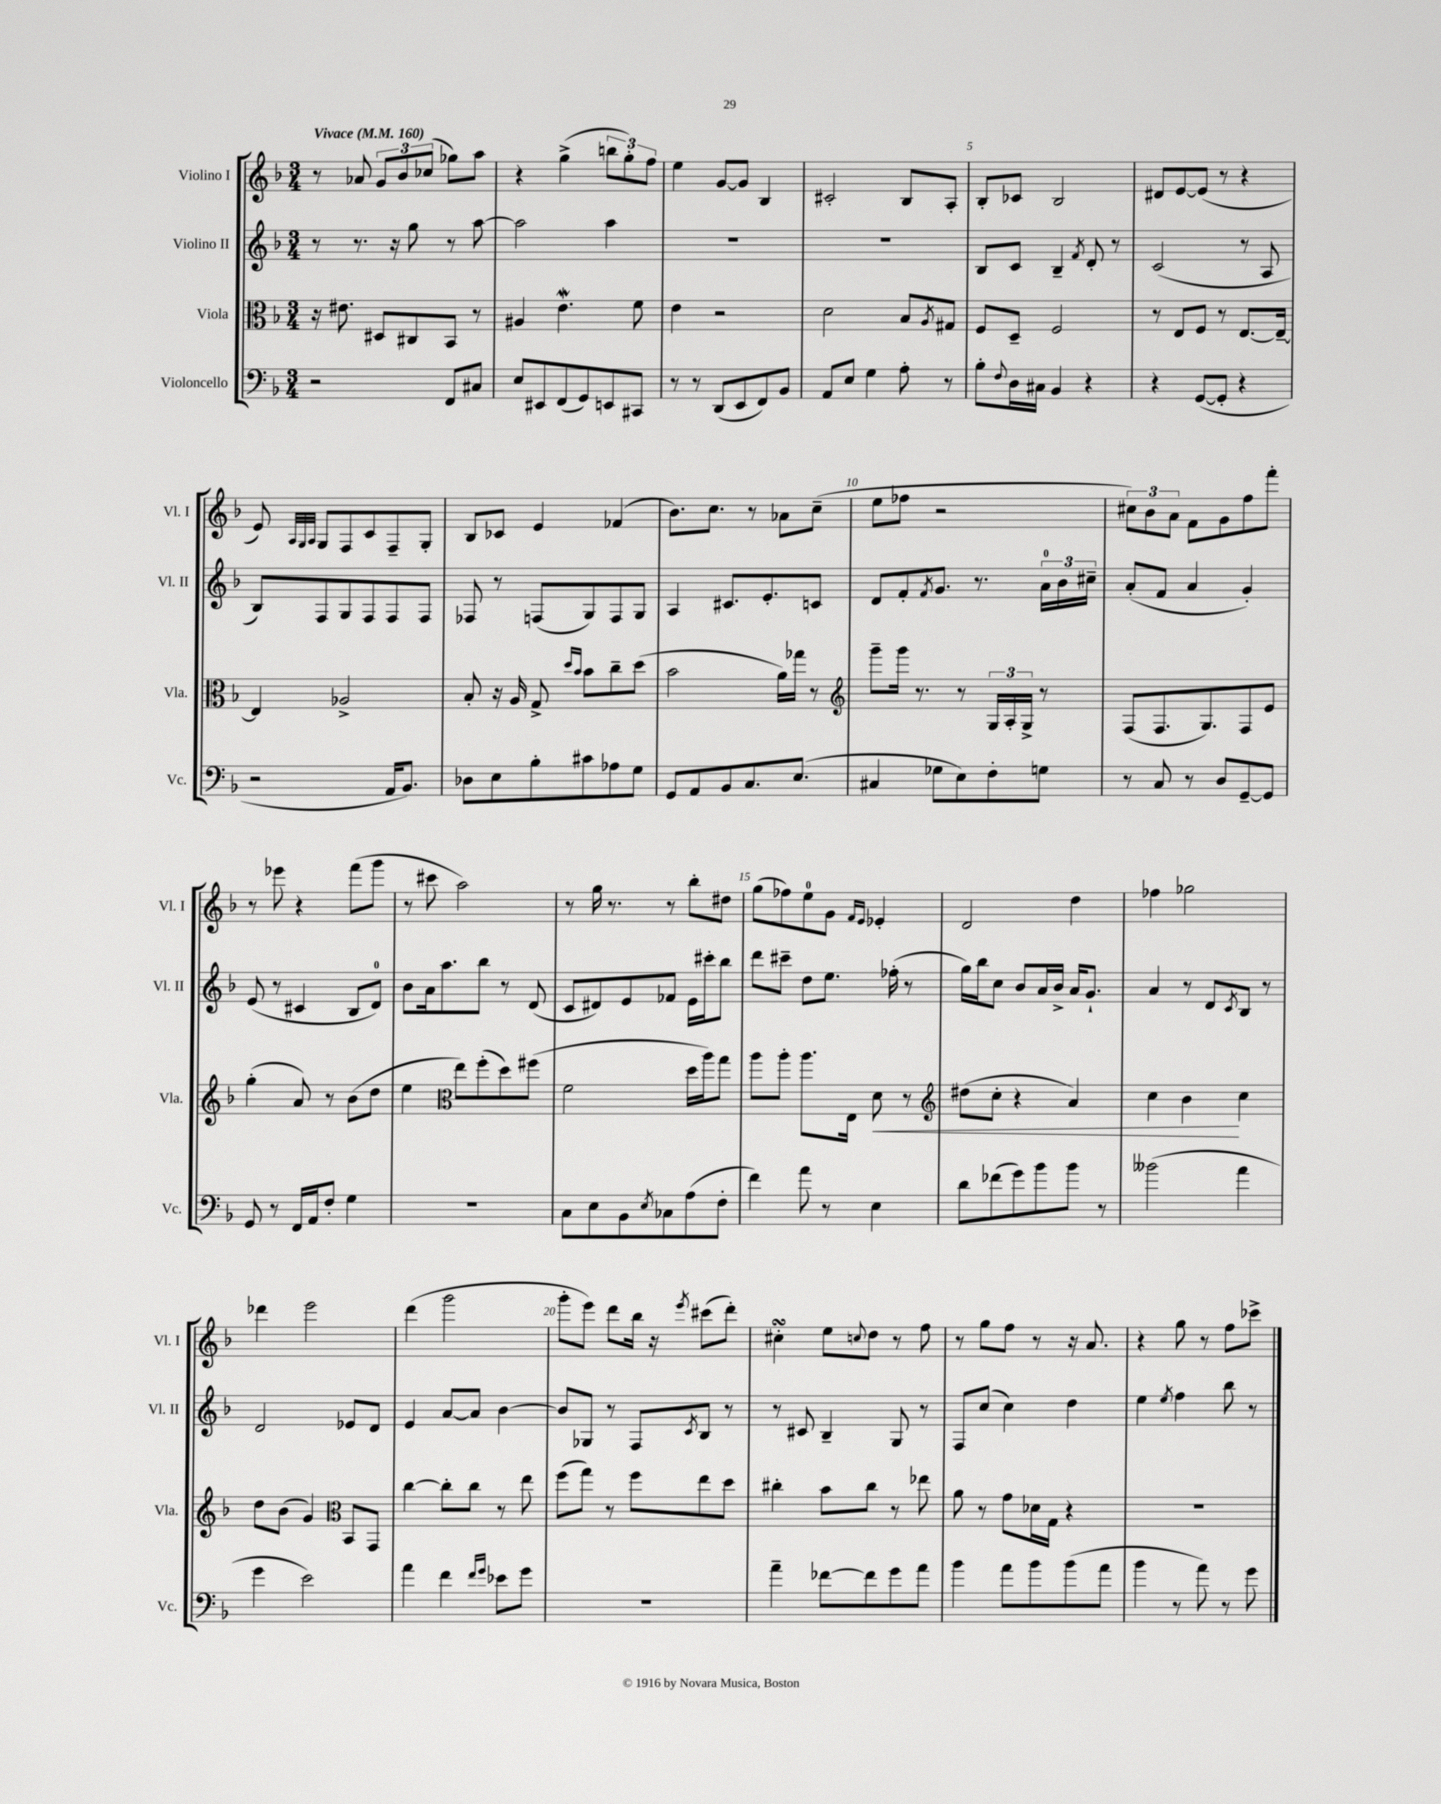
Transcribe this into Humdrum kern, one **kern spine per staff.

**kern	**kern	**kern	**kern
*staff4	*staff3	*staff2	*staff1
*clefF4	*clefC3	*clefG2	*clefG2
*k[b-]	*k[b-]	*k[b-]	*k[b-]
*M3/4	*M3/4	*M3/4	*M3/4
*MM160	*MM160	*MM160	*MM160
2r	16r	8r	8r
.	8.e#\	.	.
.	.	8.r	8a-/
.	8D#/L	.	12g/L
.	.	16r	.
.	.	.	12b-/
.	8C#/	8gg\	.
.	.	.	(12cc-/J
8FF/L	8BB-/J	8r	8gg-\L)
8C#/J	8r	[8aa\	8aa\J
=	=	=	=
8E/L	4A#/	2aa\]	4r
8EE#/	.	.	.
(8FF/	4.e\	.	(4gg^\
8GG/)	.	.	.
8EE/	.	4aa\	12bb\L
.	.	.	12gg'\)
8CC#/J	8f\	.	.
.	.	.	12ff\J
=	=	=	=
8r	4e\	2.r	4ee\
8r	.	.	.
(8DD/L	2r	.	[8g/L
8EE/	.	.	8g/]J
8FF/)	.	.	4B-/
8BB-/J	.	.	.
=	=	=	=
8AA/L	2d\	2.r	2c#'/
8E/J	.	.	.
4G\	.	.	.
8A'\	8B-/L	.	8B-/L
.	8qA/	.	.
8r	8G#/J	.	8A'/J
=	=	=	=
8B-'\L	8F/L	8B-/L	8B-'/L
8qqF/	.	.	.
16D\L	8D~/J	8c/J	8c-/J
16C#\JJ	.	.	.
4BB-/	2F/	4B-~/	2B-/
.	.	8qf/	.
4r	.	8d'/	.
.	.	8r	.
=	=	=	=
4r	8r	(2c/	8d#/L
.	8E/L	.	[8e/
([8GG/L	8F/J	.	(8e/]J
8GG'/]J	8r	.	8r
4r	[8.E/L	8r	4r
.	.	8A/	.
.	16E~/_Jk	.	.
=	=	=	=
2r	4E/]	8B-/L)	8e/)
.	.	.	32qqA/LLL
.	.	.	32qqG/
.	.	.	32qqA/JJJ
.	.	8F/	8G/L
.	2A-^/	8G/	8F/
.	.	8F/	8c/
16AA/LK	.	8F/	8F~/
8.BB-/J)	.	.	.
.	.	8F/J	8G'/J
=	=	=	=
8D-\L	8B-'/	8F-/	8B-/L
8E\	16r	8r	8c-/J
.	16A/	.	.
8B-'\	8G^/	(8F/L	4e/
.	16qqdd/LL	.	.
.	16qqb-/JJ	.	.
8c#\	8b-\L	8G/)	.
8A-\	8cc~\	8F/	(4f-/
8G\J	(8dd\J	8G/J	.
=	=	=	=
8GG/L	2b-\	4A/	8.b-\L)
8AA/	.	.	.
.	.	.	8.cc\J
8BB-/	.	8.c#/L	.
8.C/	.	.	8r
.	.	8.e'/	.
.	16a\LL)	.	8a-\L
(8.E/J	16gg-\JJ	.	.
.	8r	8c/J	(8cc~\J
=	=	=	=
*	*clefG2	*	*
4C#/	8ggg~\L	8d/L	8ee\L
.	16ggg\Jk	8f'/	8ff-\J
.	8.r	.	.
.	.	8qf/	.
8G-\L	.	8.g/J	2r
8E\)	8r	.	.
.	.	8.r	.
8F'\	24G/LL	.	.
.	24A'/	.	.
.	24G^/JJ	.	.
8G\J	8r	24a\LL	.
.	.	24b-\	.
.	.	24cc#~\JJ	.
=	=	=	=
8r	(8F/L	(8a'/L	12cc#\L)
.	.	.	12b-\
8C/	8.F/	8f/J	.
.	.	.	12a\J
8r	.	4a/	8f\L
.	8.G/)	.	.
8D/L	.	.	8g\
[8GG~/	8F/	4g'/)	8ff\
8GG/]J	8e/J	.	8fff'\J
=	=	=	=
8GG/	(4gg'\	(8e/	8r
8r	.	8r	8eee-\
16FF/LL	8a/)	4c#/	4r
16AA/J	.	.	.
8F'/J	8r	.	.
4G\	(8b-\L	8B-/L	(8fff\L
.	8dd\J	8d/J)	8ggg\J
=	=	=	=
2.r	4ee\	8b-\L	8r
.	.	16a\k	8ccc#\
.	.	8.aa\	.
*	*clefC3	*	*
.	8ee\L)	.	2aa\)
.	(8ff'\	8bb-\J	.
.	8dd\)	8r	.
.	(8ff#\J	(8d/	.
=	=	=	=
8C\L	2f\	8c/L	8r
8E\	.	8d#/)	16gg\
.	.	.	8.r
8BB-\	.	8e/	.
8qE/	.	.	.
8C-\	.	8f-/J	8r
(8A\	16dd\LL	16e\LL	8bb-'\L
.	16aa\J)	16ccc#'\J	.
8F'\J	8gg\J	8bb-\J	8dd#\J
=	=	=	=
4f\)	8aa\L	8ddd\L	(8gg\L
.	8aa'\J	8ccc#~\J	8ff-\)
8a\	8.aa\L	8dd\L	8ee\
8r	.	8.ee\J	8g\J
.	16E\Jk	.	.
.	.	.	16qqf/LL
.	.	.	16qqe/JJ
4E\	8d\	.	4e-'/
.	.	(16ff-'\	.
.	8r	8r	.
=	=	=	=
*	*clefG2	*	*
8d\L	(8dd#\L	16gg\LL)	2d/
.	.	16bb-\J	.
(8f-\	8cc'\J	8cc\J	.
8g\)	4r	8b-/L	.
8b-\	.	16a/L	.
.	.	16b-^/JJ	.
8b-\J	4a/)	16a/LK	4dd\
.	.	8.g`/J	.
8r	.	.	.
=	=	=	=
(2b--\	4cc\	4a/	4ff-\
.	4b-\	8r	2gg-\
.	.	8d/L	.
.	.	8qc/	.
4a\	4cc\	8B-/J	.
.	.	8r	.
=	=	=	=
4g\	8dd\L	2d/	4ddd-\
.	(8b-\J	.	.
2e\)	4g/)	.	2eee\
*	*clefC3	*	*
.	8BB-/L	8e-/L	.
.	8GG/J	8d/J	.
=	=	=	=
4a\	[4cc\	4e/	(4ddd\
4f\	8cc'\]L	[8a/L	2ggg\
.	8cc\J	8a/]J	.
16qqf/LL	.	.	.
16qqg/JJ	.	.	.
8e-\L	8r	[4b-\	.
8g\J	8ee\	.	.
=	=	=	=
2.r	(8ff\L	8b-/]L	8ggg'\L
.	8gg\J)	8G-/J	8eee\J)
.	8r	8r	8ddd\L
.	8ff\L	8F/L	16bb-\Jk
.	.	.	16r
.	.	8qc/	8qeee/
.	8ee\	8B-/J	(8ccc#\L
.	8dd\J	8r	8ddd'\J)
=	=	=	=
4a~\	4cc#'\	8r	4cc#'\
.	.	8c#/	.
[8f-\L	8b-\L	4B-~/	8ee\L
.	.	.	8qqcc/
8f-\]	8cc#\J	.	8dd\J
8g\	8r	8G/	8r
8a\J	8ee-\	8r	8ff\
=	=	=	=
4b-\	8a\	8F/L	8r
.	8r	(8cc/J	8gg\L
8a\L	8g\L	4cc\)	8ff\J
8b-\	16d-\L	.	8r
.	16G\JJ	.	.
(8b-\	4r	4dd\	16r
.	.	.	8.a/
8a\J	.	.	.
=	=	=	=
4b-\	2.r	4ee\	4r
.	.	8qee/	.
8r	.	4ff\	8gg\
8a\)	.	.	8r
8r	.	8bb-\	8ff\L
8g\	.	8r	8ccc-^\J
==	==	==	==
*-	*-	*-	*-
